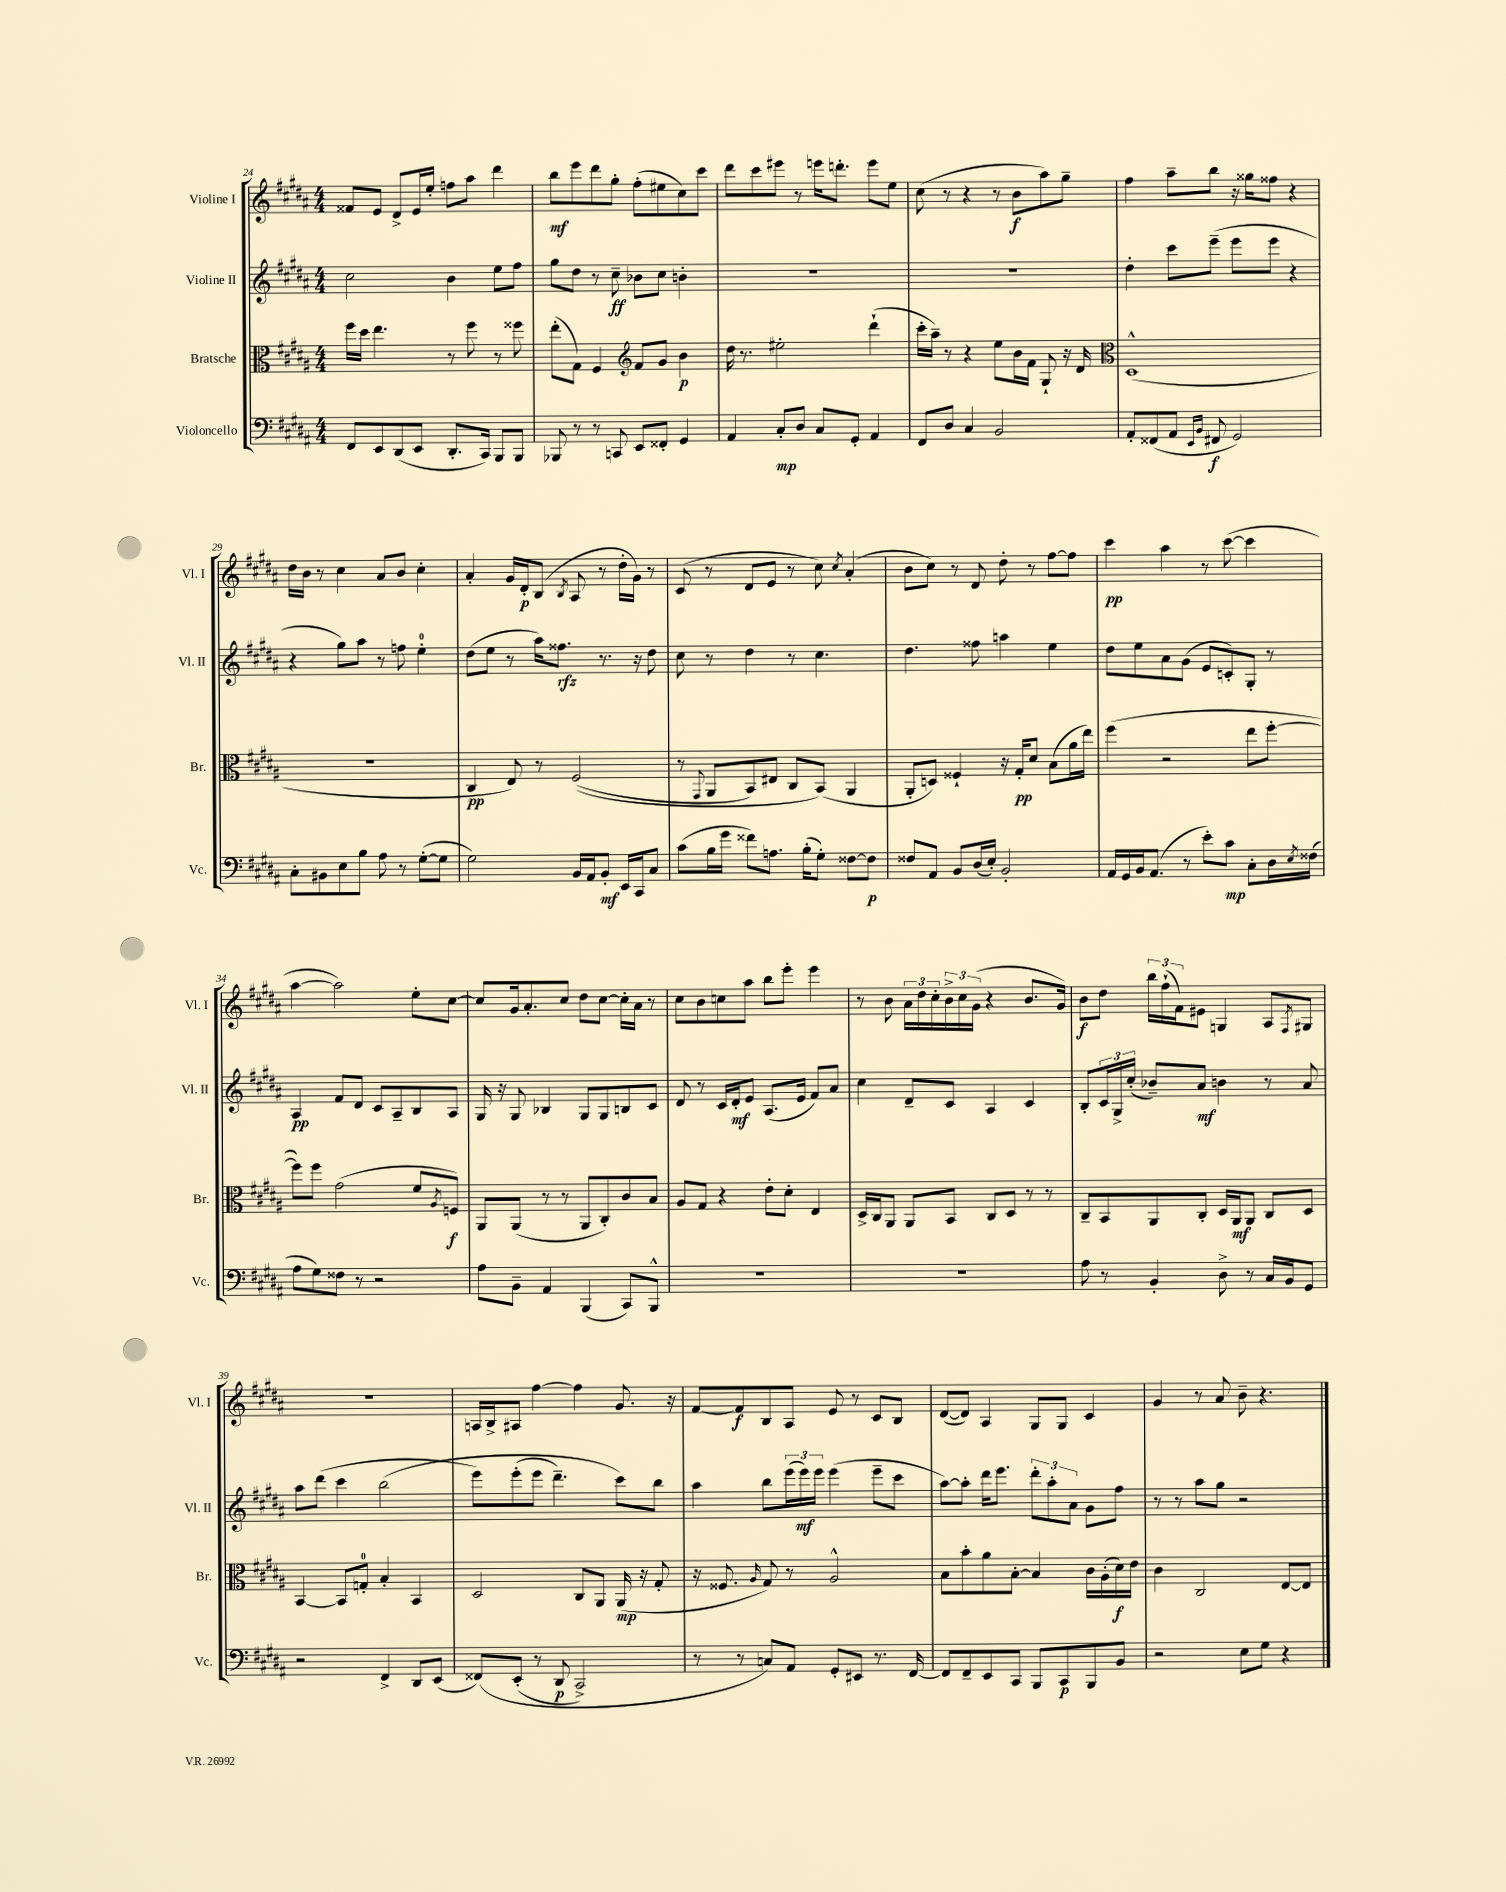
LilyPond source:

<<
\new StaffGroup <<
\new Staff = "s0" \with { instrumentName = "Violine I" shortInstrumentName = "Vl. I" } {
    \clef treble \key b \major \numericTimeSignature \time 4/4
    fisis'8 e'8 dis'8-> e'16 e''16-. f''8 ais''8 dis'''4 |
    b''8\mf e'''8 dis'''8 gis''8-. fis''8-.( eis''8 cis''8) cis'''8 |
    dis'''8 cis'''8 eis'''8 r8 e'''16 d'''8.-. e'''8 e''8 |
    cis''8( r8 r4 r8 b'8\f ais''8) gis''8-- |
    fis''4 ais''8-- b''8 r16 gisis''16 fisis''8 r4 |
    dis''16 b'16 r8 cis''4 ais'8 b'8 cis''4-. |
    ais'4-. gis'16 dis'16-.\p b8( \acciaccatura { b8 } ais8 r8 dis''16-. gis'16) r8 |
    cis'8( r8 dis'8 e'8 r8 cis''8) \acciaccatura { cis''8 } ais'4-.( |
    b'8 cis''8) r8 dis'8 dis''8-. r8 fis''8~ fis''8 |
    cis'''4\pp ais''4 r8 cis'''8~( cis'''4 |
    ais''4~ ais''2) e''8-. cis''8~ |
    cis''8 gis'16 ais'8.-. cis''8 dis''8 cis''8~ cis''16-. ais'16 r8 |
    cis''8 b'8 c''8 ais''8 b''8 e'''8-. e'''4 |
    r8 b'8 \tuplet 3/2 { ais'16 dis''16 cis''16-. } \tuplet 3/2 { b'16-> cis''16 gis'16( } r4 b'8. gis'16) |
    b'8\f dis''8 \tuplet 3/2 { b''16 fis''16-!( fis'16) } eis'8 g4 ais8 \acciaccatura { fis8 } gis8 |
    R1 |
    a16 b16-> ais8 fis''4~ fis''4 gis'8. r16 |
    fis'8~ fis'8\f b8 ais8 e'8 r8 cis'8 b8 |
    dis'8~( dis'8) ais4 gis8 gis8 cis'4 |
    gis'4 r8 ais'8 b'8-- r4. \bar "|." |
}
\new Staff = "s1" \with { instrumentName = "Violine II" shortInstrumentName = "Vl. II" } {
    \clef treble \key b \major \numericTimeSignature \time 4/4
    cis''2 b'4 e''8 fis''8 |
    gis''8 dis''8 r8 cis''8--\ff bes'8 cis''8 b'4-. |
    R1 |
    R1 |
    dis''4-. cis'''8 e'''8--( e'''8 e'''8 r4 |
    r4 gis''8) ais''8 r8 f''8 e''4-0-. |
    dis''8( e''8 r8 ais''16) fisis''8.\rfz r8. r16 dis''8 |
    cis''8 r8 dis''4 r8 cis''4. |
    dis''4. fisis''8 a''4 e''4 |
    dis''8 e''8 ais'8 gis'8( e'8 c'8-.) gis8-. r8 |
    ais4\pp fis'8 dis'8 cis'8 ais8-- b8 ais8 |
    gis16 r16 gis8 bes4 gis8 gis8 b8 cis'8 |
    dis'8 r8 cis'16 dis'16-.\mf e'8 ais8.( e'16 fis'8) ais'8 |
    cis''4 dis'8-- cis'8 ais4 cis'4 |
    b8-. \tuplet 3/2 { cis'16 gis16-> cis''16-.( } bes'8--) ais'8\mf b'4 r8 ais'8 |
    ais''8 dis'''8( cis'''4 b''2\( |
    e'''8) e'''8-.( e'''8 dis'''4.--) cis'''8\) b''8 |
    ais''4 b''8 \tuplet 3/2 { e'''16( e'''16\mf) e'''16 } e'''4( e'''8-- cis'''8 |
    ais''8~) ais''8-. dis'''16 e'''8. \tuplet 3/2 { dis'''8-. ais''8-. ais'8 } gis'8 fis''8 |
    r8 r8 ais''8 gis''8 r2 \bar "|." |
}
\new Staff = "s2" \with { instrumentName = "Bratsche" shortInstrumentName = "Br." } {
    \clef alto \key b \major \numericTimeSignature \time 4/4
    fis''16 dis''16 e''4. r8 fis''8 r8 fisis''8 |
    e''8-.( gis8) fis4 \clef treble fis'8 gis'8 b'4\p |
    dis''16 r8. eis''2-. dis'''4-!( |
    cis'''16-. ais''16--) r8 r4 e''8 b'16 fis'16 gis8-! r16 dis'16 |
    \clef alto dis1-^( |
    R1 |
    cis4\pp e8) r8 fis2(\( |
    r8 \appoggiatura { gis,8 } ais,8 b,8) eis8 cis8 b,8(\) ais,4 |
    ais,8-. d8) fisis4-! r16 gis16-.\pp dis'8 b8( ais'16 e''16) |
    fis''4( r2 e''8 fis''8~-. |
    fis''8) fis''8 gis'2( fis'8 \acciaccatura { ais8 } f8\f) |
    ais,8 ais,8( r8 r8 ais,8 cis8-.) cis'8 b8 |
    ais8 gis8 r4 e'8-. dis'8-. e4 |
    dis16-> cis16 ais,8 ais,8 b,8 cis8 dis8 r8 r8 |
    cis8-- b,8 ais,8 cis8-. dis16 ais,16\mf ais,8 cis8 dis8 |
    b,4~ b,8 g8-0-. b4-. b,4 |
    dis2 cis8 ais,8 ais,16\mp( r16 gis8-. |
    r16 fisis8. \grace { ais16 } gis8) r8 ais2-^ |
    b8 b'8-. ais'8 b8~-. b4 cis'16 ais16-.( dis'16\f) e'16 |
    cis'4 cis2 e8~ e8 \bar "|." |
}
\new Staff = "s3" \with { instrumentName = "Violoncello" shortInstrumentName = "Vc." } {
    \clef bass \key b \major \numericTimeSignature \time 4/4
    fis,8 e,8 dis,8( e,8 dis,8.-. cis,16) b,,8 b,,8 |
    bes,,8 r8 r8 c,8 e,8 fisis,8-. gis,4 |
    ais,4 cis8-.\mp dis8 cis8 gis,8-. ais,4 |
    fis,8 dis8 cis4 b,2 |
    ais,8-. fisis,8( ais,8 \grace { e,16 b,16 } fis,8\f gis,2) |
    cis8-. bis,8 e8 b8 ais8 r8 gis8~-.( gis8 |
    gis2) b,16 ais,16 b,8-.\mf e,16 cis,16 cis8 |
    cis'8( b16 gis'16 fisis'8) a8. b16-.( gis8-.) fisis8~ fisis8\p |
    fisis8 ais,8 b,8 dis16( e16-.) b,2-. |
    ais,16 gis,16 b,16 ais,8.( r8 e'8-.) cis'8\mp cis8-. dis16 \acciaccatura { e8 } fisis16( |
    ais8 gis8) fisis8 r8 r2 |
    ais8 b,8-- ais,4 b,,4( cis,8) b,,8-^ |
    R1 |
    R1 |
    ais8 r8 b,4-. dis8-> r8 cis16 b,16 gis,8 |
    r2 fis,4-> dis,8 e,8( |
    fisis,8)\( e,8-.( r8 dis,8\p cis,2->) |
    r8 r8 c8\) ais,8 gis,8-. eis,8 r8. fis,16~ |
    fis,8 fis,8-- e,8 cis,8 b,,8 cis,8\p b,,8 b,8 |
    r2 e8 gis8 r4 \bar "|." |
}
>>
>>
\layout { \context { \Score currentBarNumber = #24 } }
